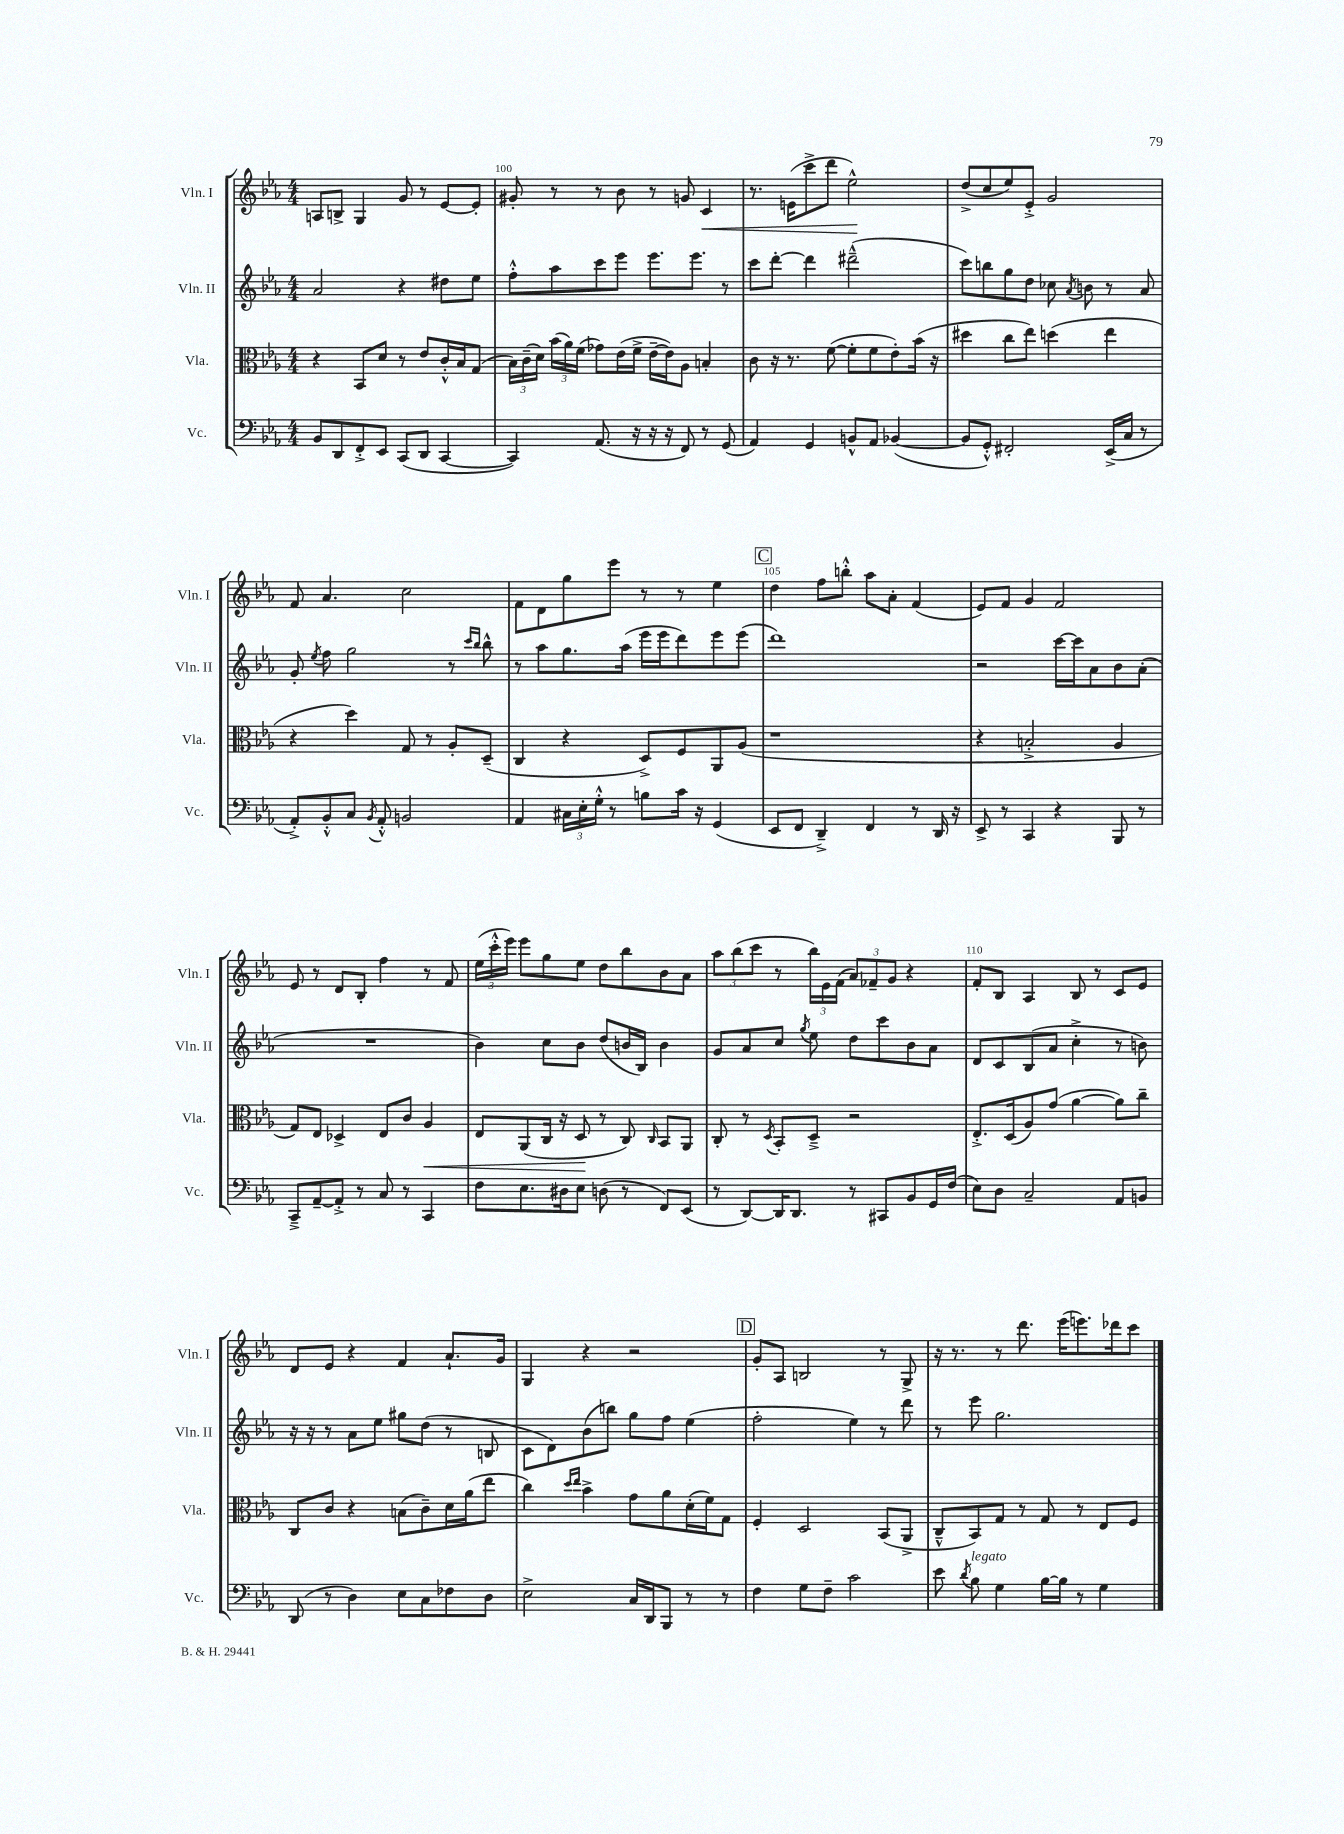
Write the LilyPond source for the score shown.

<<
\new StaffGroup <<
\new Staff = "s0" \with { instrumentName = "Vln. I" shortInstrumentName = "Vln. I" } {
    \clef treble \key ees \major \numericTimeSignature \time 4/4
    \autoBeamOff a8[ b8]-> g4 g'8 r8 ees'8[~ ees'8]-. |
    gis'8-. r8 r8 bes'8 r8 g'8 c'4\< |
    r8. e'16[( c'''8-> d'''8] ees''2-^\!) |
    d''8[->( c''8 ees''8) ees'8]-.-> g'2 |
    f'8 aes'4. c''2 |
    f'8[ d'8 g''8 ees'''8] r8 r8 ees''4 |
    \mark \markup { \box "C" } d''4 f''8[ b''8]-.-^ aes''8[ aes'8]-. f'4( |
    ees'8[) f'8] g'4 f'2 |
    ees'8 r8 d'8[ bes8]-. f''4 r8 f'8 |
    \tuplet 3/2 { ees''16[( c'''16-.-^ ees'''16]) } ees'''8[ g''8 ees''8] d''8[ bes''8 bes'8 aes'8] |
    \tuplet 3/2 { aes''8[ bes''8( c'''8] } r8 \tuplet 3/2 { bes''16[) ees'16 f'16]( } \tuplet 3/2 { aes'8[) fes'8-- g'8] } r4 |
    f'8[-. bes8] aes4 bes8 r8 c'8[ ees'8] |
    d'8[ ees'8] r4 f'4 aes'8.[-! g'16] |
    g4 r4 r2 |
    \mark \markup { \box "D" } g'8[-. aes8] b2 r8 g8-> |
    r16 r8. r8 d'''8. ees'''16[( e'''8.) des'''16 c'''8] \bar "|." |
}
\new Staff = "s1" \with { instrumentName = "Vln. II" shortInstrumentName = "Vln. II" } {
    \clef treble \key ees \major \numericTimeSignature \time 4/4
    \autoBeamOff aes'2 r4 dis''8[ ees''8] |
    f''8[-.-^ aes''8 c'''8 ees'''8] ees'''8.[ ees'''8.] r8 |
    c'''8[ d'''8]~-. d'''4 dis'''2---^( |
    c'''8[) b''8 g''8 d''8] ces''8 \acciaccatura { aes'8 } b'8 r8 aes'8 |
    g'8-. \acciaccatura { ees''8 } f''8 g''2 r8 \grace { c'''16[ bes''16] } bes''8-^ |
    r8 aes''8[ g''8. aes''16]( ees'''16[ ees'''16 d'''8) ees'''8 ees'''8]( |
    \mark \markup { \box "C" } d'''1) |
    r2 c'''16[~ c'''16 aes'8 bes'8 aes'8]-.( |
    R1 |
    bes'4) c''8[ bes'8] d''8[( b'16 bes16]) b'4 |
    g'8[ aes'8 c''8] \acciaccatura { g''8 } ees''8 d''8[ c'''8 bes'8 aes'8] |
    d'8[ c'8 bes8( aes'8] c''4-.-> r8 b'8) |
    r16 r16 r8 aes'8[ ees''8] gis''8[ d''8]( r8 b8 |
    c'8[ d'8) bes'8( b''8]) g''8[ f''8] ees''4( |
    \mark \markup { \box "D" } f''2-. ees''4) r8 d'''8 |
    r8 ees'''8 g''2. \bar "|." |
}
\new Staff = "s2" \with { instrumentName = "Vla." shortInstrumentName = "Vla." } {
    \clef alto \key ees \major \numericTimeSignature \time 4/4
    \autoBeamOff r4 bes,8[ d'8] r8 ees'8[ c'16-.-^ bes16 g8]( |
    \tuplet 3/2 { bes16[) c'16--( d'16]) } \tuplet 3/2 { bes'16[( aes'16) f'16]( } ges'8[) ees'16( f'16]-> ees'16[~-- ees'16) aes8] b4-. |
    c'8 r16 r8. f'8~( f'8[-. f'8 ees'8-.) bes'16]( r16 |
    dis''4 c''8[ ees''8]) d''4( ees''4 |
    r4 d''4) g8 r8 aes8[-. d8]--( |
    c4 r4 d8[->) f8 aes,8 aes8]( |
    \mark \markup { \box "C" } r1 |
    r4 b2-.-> aes4 |
    g8[) ees8] des4-> ees8[ c'8] aes4\< |
    ees8[ aes,8( c16] r16 d8\! r8 c8) \grace { c16 } bes,8[ aes,8] |
    c8-. r8 \acciaccatura { d8 } bes,8[-. d8]---> r2 |
    ees8.[-.-> d16( aes8) g'8]( aes'4~ aes'8[) c''8]-- |
    c8[ c'8] r4 b8[( c'8--) d'16 aes'16( ees''8] |
    c''4) \grace { d''16[ ees''16] } bes'4-> g'8[ aes'8 d'16-.( f'16) g8] |
    \mark \markup { \box "D" } f4-. d2 bes,8[( aes,8]-> |
    c8[---^ bes,8) g8] r8 g8 r8 ees8[ f8] \bar "|." |
}
\new Staff = "s3" \with { instrumentName = "Vc." shortInstrumentName = "Vc." } {
    \clef bass \key ees \major \numericTimeSignature \time 4/4
    \autoBeamOff bes,8[ d,8 f,8-.-> ees,8] c,8[( d,8] c,4~ |
    c,4) aes,8.( r16 r16 r16 f,8) r8 g,8( |
    aes,4) g,4 b,8[-^ aes,8] bes,4~( |
    bes,8[ g,8]-.-^) fis,2-. ees,16[->( c16] r8 |
    aes,8[-.->) bes,8-.-^ c8] \acciaccatura { bes,8 } aes,8-.-^ b,2 |
    aes,4 \tuplet 3/2 { cis16[ ees16-. g16]-.-^ } r8 b8[ c'16] r16 g,4( |
    \mark \markup { \box "C" } ees,8[ f,8] d,4--->) f,4 r8 d,16 r16 |
    ees,8-> r8 c,4 r4 bes,,8 r8 |
    c,8[---> aes,8~-- aes,8]-.-> r8 c8 r8 c,4 |
    f8[ ees8. dis16 ees8] d8( r8 f,8[) ees,8]( |
    r8 d,8[~) d,16 d,8.] r8 cis,8[ bes,8 g,16 f16]( |
    ees8[) d8] c2-- aes,8[ b,8] |
    d,8( r8 d4) ees8[ c8 fes8 d8] |
    ees2-> c16[ d,16 bes,,8] r8 r8 |
    \mark \markup { \box "D" } f4 g8[ f8]-- c'2 |
    ees'8 \acciaccatura { d'8 } bes8^\markup { \italic "legato" } g4 bes16[~ bes16] r8 g4 \bar "|." |
}
>>
>>
\layout { \context { \Score currentBarNumber = #99 \override BarNumber.break-visibility = ##(#f #t #t) barNumberVisibility = #(every-nth-bar-number-visible 5) } }
